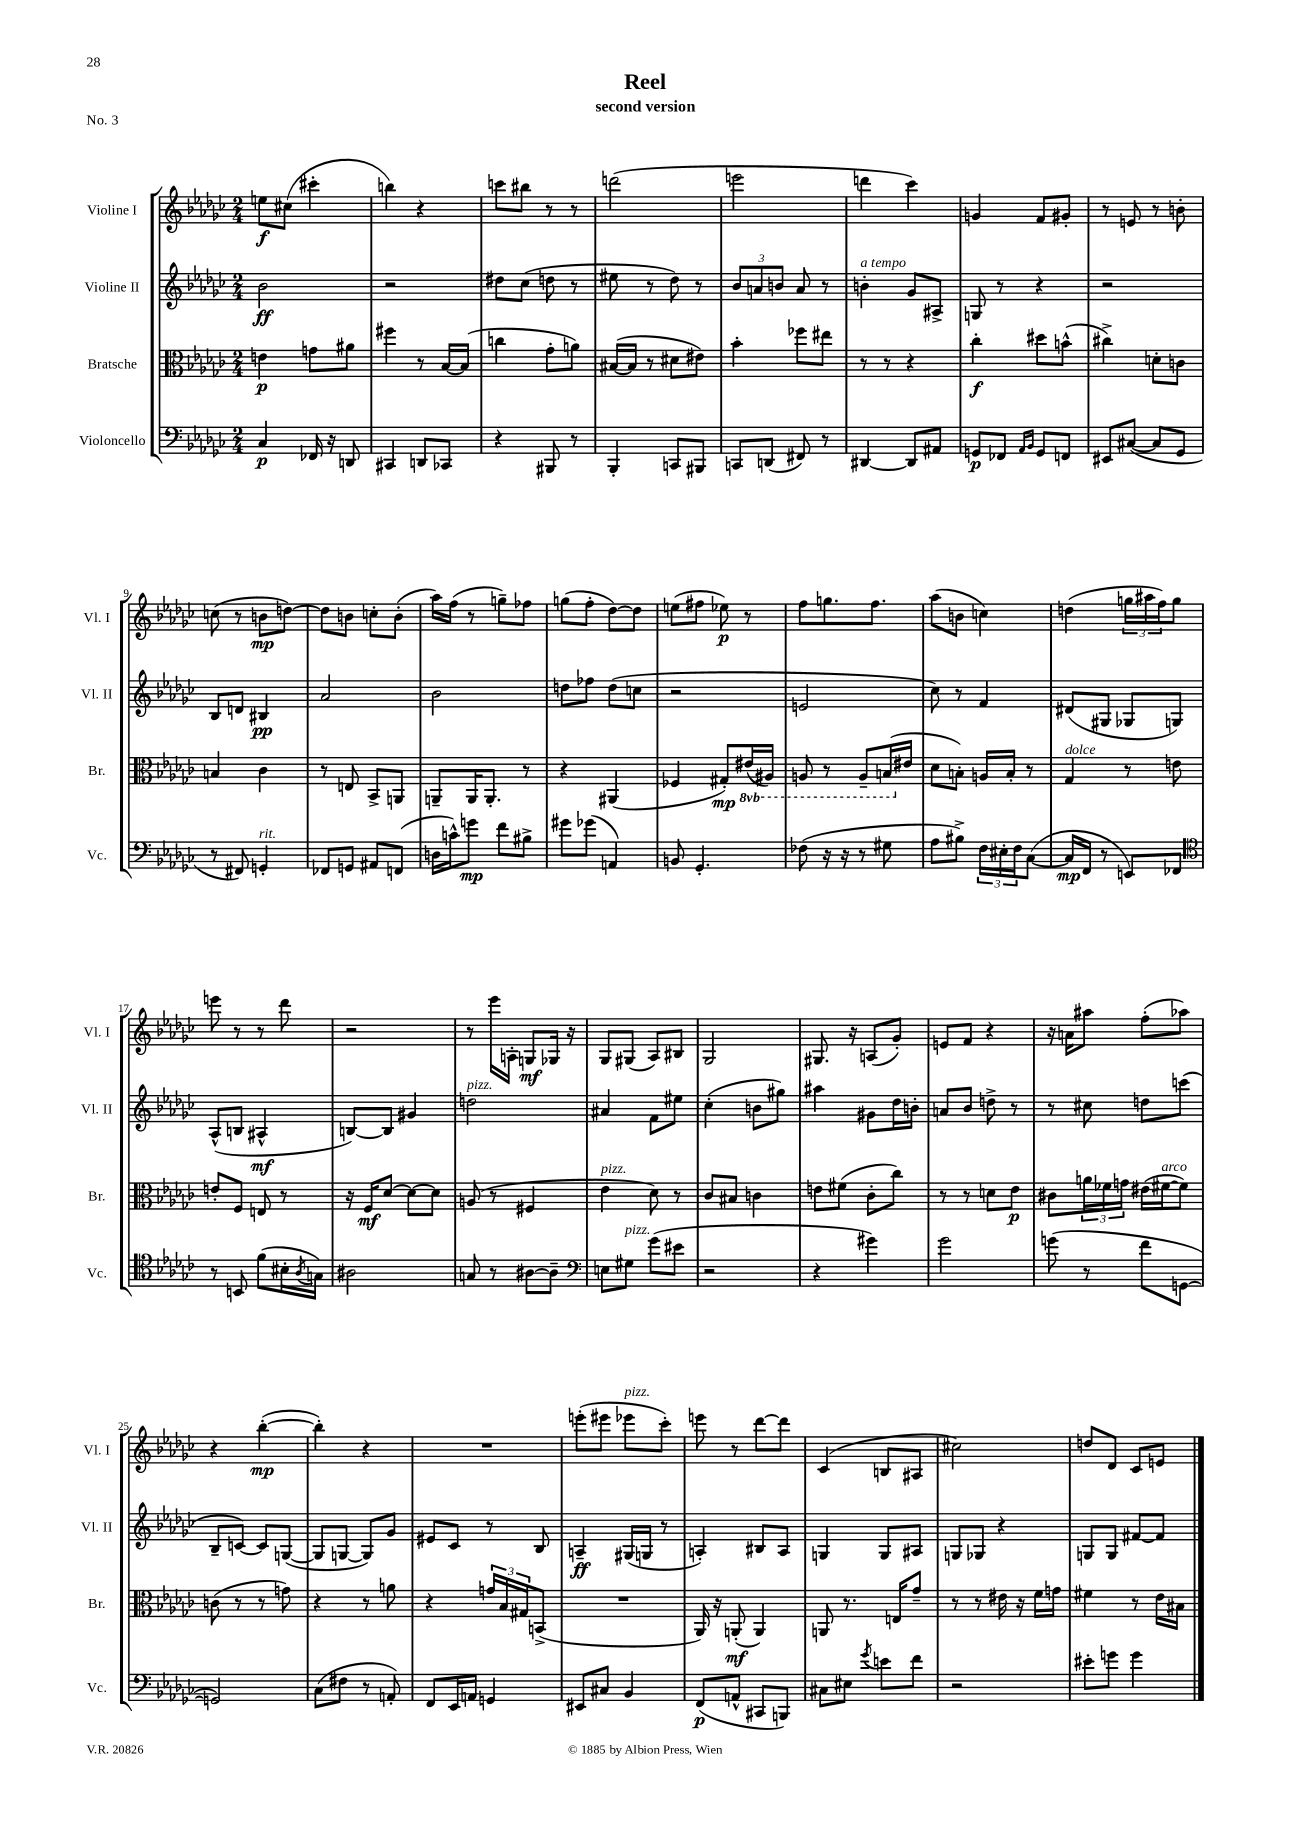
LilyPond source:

\header { title = "Reel" subtitle = "second version" piece = "No. 3" }
<<
\new StaffGroup <<
\new Staff = "s0" \with { instrumentName = "Violine I" shortInstrumentName = "Vl. I" } {
    \clef treble \key ges \major \numericTimeSignature \time 2/4
    e''8\f cis''8( cis'''4-. |
    b''4) r4 |
    c'''8 bis''8 r8 r8 |
    d'''2( |
    e'''2 |
    d'''4 ces'''4) |
    g'4 f'8 gis'8-. |
    r8 e'8 r8 b'8-. |
    c''8( r8 b'8\mp d''8~) |
    d''8 b'8 c''8-. b'8-.( |
    aes''16) f''16( r8 g''8--) fes''8 |
    g''8( f''8-. des''8~) des''8 |
    e''8( fis''8 ees''8\p) r8 |
    f''8 g''8. f''8. |
    aes''8( b'8 c''4) |
    d''4( \tuplet 3/2 { g''16 ais''16 f''16) } g''8 |
    e'''8 r8 r8 des'''8 |
    r2 |
    r8 ees'''16 a16-. g8\mf ges16 r16 |
    ges8 gis8( aes8) bis8 |
    ges2 |
    gis8. r16 a8( ges'8-.) |
    e'8 f'8 r4 |
    r16 a'16 ais''8 f''8-.( aes''8) |
    r4 bes''4~-.\mp( |
    bes''4-.) r4 |
    R2 |
    e'''8-.( eis'''8 ees'''8^\markup { \italic "pizz." } ces'''8-.) |
    e'''8 r8 des'''8~ des'''8 |
    ces'4( b8 ais8 |
    cis''2) |
    d''8 des'8 ces'8 e'8 \bar "|." |
}
\new Staff = "s1" \with { instrumentName = "Violine II" shortInstrumentName = "Vl. II" } {
    \clef treble \key ges \major \numericTimeSignature \time 2/4
    bes'2\ff |
    r2 |
    dis''8 ces''8( d''8 r8 |
    eis''8 r8 des''8) r8 |
    \tuplet 3/2 { bes'8 a'8 b'8 } a'8 r8 |
    b'4-.^\markup { \italic "a tempo" } ges'8 ais8-> |
    g8 r8 r4 |
    r2 |
    bes8 d'8 bis4\pp |
    aes'2 |
    bes'2 |
    d''8 fes''8 d''8( c''8 |
    r2 |
    e'2 |
    ces''8) r8 f'4 |
    dis'8( gis8 ges8 g8) |
    aes8-^( b8 ais4-^\mf |
    b8~) b8 gis'4 |
    d''2^\markup { \italic "pizz." } |
    ais'4 f'8 eis''8 |
    ces''4-.( b'8 gis''8) |
    ais''4 gis'8 des''16 b'16-. |
    a'8 bes'8 d''8-> r8 |
    r8 cis''8 d''8 c'''8( |
    bes8-- c'8~) c'8 g8~( |
    g8 g8~ g8) ges'8 |
    eis'8 ces'8 r8 bes8 |
    a4--\ff gis16( g16 r8 |
    a4-.) bis8 a8 |
    g4 g8 ais8 |
    g8 ges8 r4 |
    g8 g8 fis'8~ fis'8 \bar "|." |
}
\new Staff = "s2" \with { instrumentName = "Bratsche" shortInstrumentName = "Br." } {
    \clef alto \key ges \major \numericTimeSignature \time 2/4 \set Staff.ottavationMarkups = #ottavation-simple-ordinals
    e'4\p g'8 ais'8 |
    fis''4 r8 bes16~ bes16( |
    c''4 ges'8-. a'8) |
    bis16~( bis16 r8 dis'8 eis'8) |
    bes'4-. fes''8 eis''8 |
    r8 r8 r4 |
    ces''4-.\f dis''8 b'8-^( |
    cis''4->) d'8-. c'8 |
    b4 ces'4 |
    r8 e8 bes,8-> a,8 |
    a,8-- a,16 a,8.-. r8 |
    r4 ais,4( |
    fes4 gis8-.\mp) \ottava #-1 eis16( ais,16) |
    a,8 r8 a,8-- b,16( \ottava #0 eis'16 |
    des'8 b8-.) a16 b16-. r8 |
    ges4^\markup { \italic "dolce" } r8 e'8 |
    e'8-. f8 e8 r8 |
    r16 f16\mf des'8~ des'8~ des'8 |
    a8( r8 fis4 |
    ees'4^\markup { \italic "pizz." } des'8) r8 |
    ces'8 bis8 c'4 |
    e'8 fis'8( ces'8-. ces''8) |
    r8 r8 d'8 ees'8\p |
    cis'8 \tuplet 3/2 { a'16 fes'16 g'16 } eis'16( fis'16~^\markup { \italic "arco" } fis'8) |
    c'8( r8 r8 g'8) |
    r4 r8 a'8 |
    r4 \tuplet 3/2 { g'16 bes16 gis16 } b,8->( |
    R2 |
    aes,16) r16 a,8-.\mf( a,4) |
    a,8 r8. e16 ges'8-- |
    r8 r8 eis'16 r16 f'16 g'16 |
    fis'4 r8 ees'16 bis16 \bar "|." |
}
\new Staff = "s3" \with { instrumentName = "Violoncello" shortInstrumentName = "Vc." } {
    \clef bass \key ges \major \numericTimeSignature \time 2/4
    ces4\p fes,16 r16 d,8 |
    cis,4 d,8 ces,8 |
    r4 bis,,8 r8 |
    bes,,4-. c,8 bis,,8 |
    c,8 d,8( fis,8) r8 |
    dis,4~ dis,8 ais,8 |
    g,8\p fes,8 \grace { aes,16 bes,16 } g,8 f,8 |
    eis,8 cis8~( cis8 ges,8 |
    r8 fis,8) g,4-.^\markup { \italic "rit." } |
    fes,8 g,8 ais,8 f,8( |
    d16 c'16-^) g'8\mp f'8 bis8-> |
    gis'8 ges'8( a,4) |
    b,8 ges,4.-. |
    fes8( r16 r16 r8 gis8 |
    aes8 bis8->) \tuplet 3/2 { f16 eis16-. f16 } ces8~( |
    ces16\mp f,16 r8 e,8) fes,8 |
    \clef tenor r8 b,8 f'8( bis16-. \acciaccatura { aes8 } g16) |
    ais2 |
    g8 r8 ais8~ ais8-- |
    \clef bass e8 gis8^\markup { \italic "pizz." } ges'8( eis'8 |
    r2 |
    r4 gis'4) |
    ges'2 |
    g'8( r8 f'8 g,8~ |
    g,2) |
    ces8( fis8 r8 a,8-.) |
    f,8 ees,16 a,16 g,4 |
    eis,8 cis8 bes,4 |
    f,8\p( a,8-^ cis,8 b,,8) |
    cis8 eis8 \acciaccatura { ges'8 } e'8 f'8 |
    r2 |
    eis'8-. g'8 g'4 \bar "|." |
}
>>
>>
